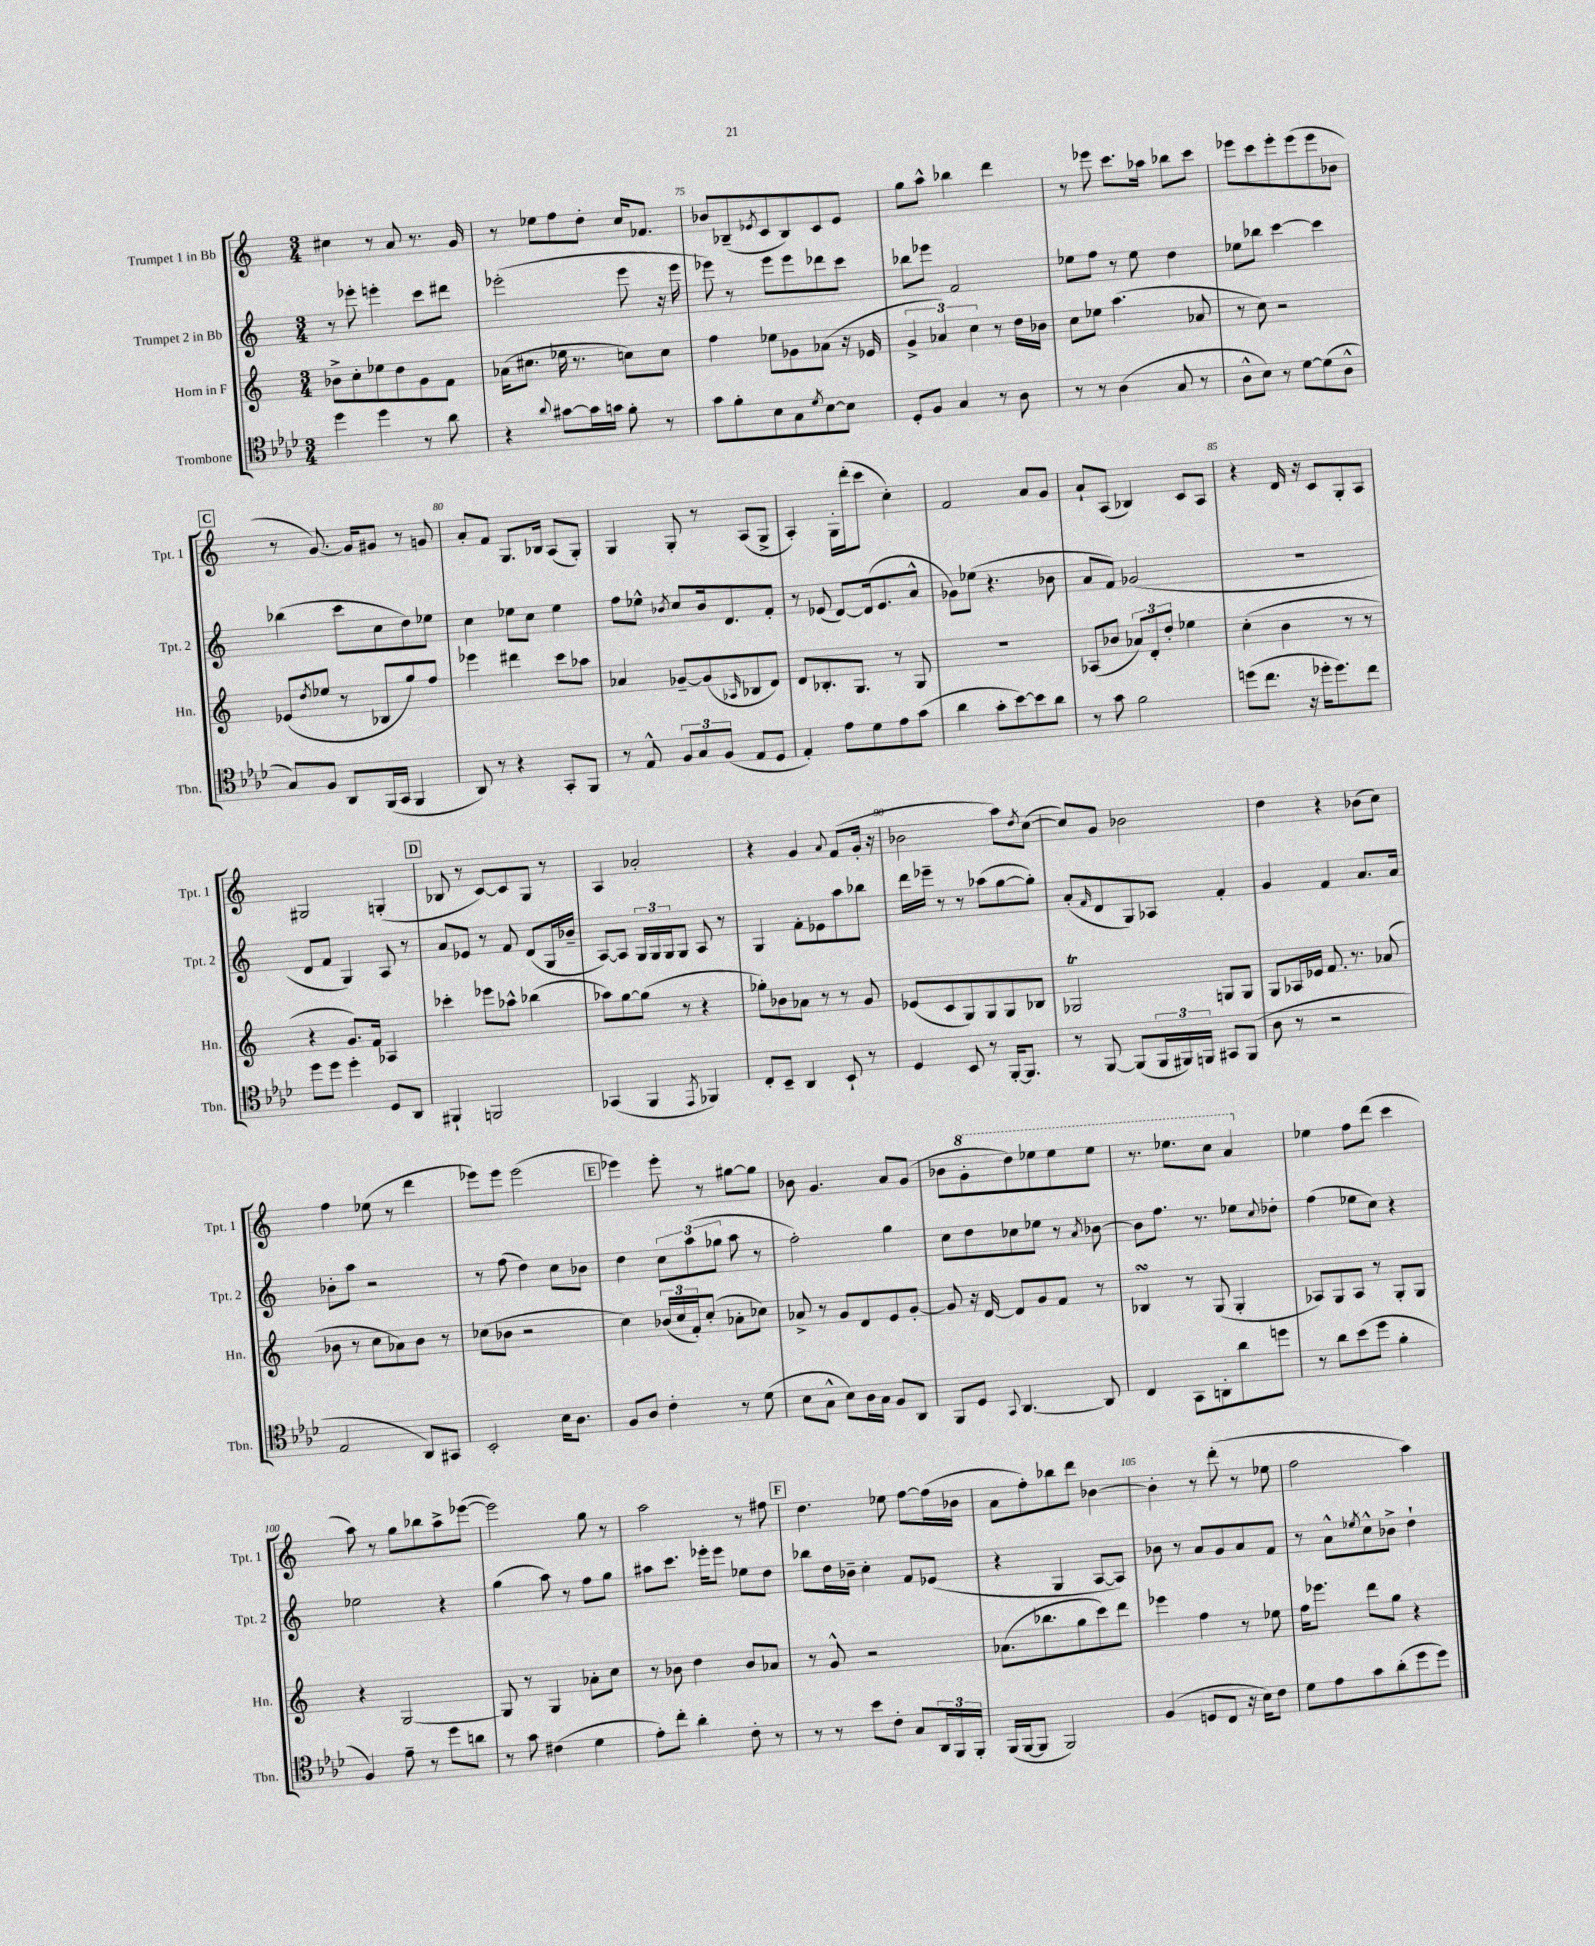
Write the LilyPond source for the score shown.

<<
\new StaffGroup <<
\new Staff = "s0" \with { instrumentName = "Trumpet 1 in Bb" shortInstrumentName = "Tpt. 1" } {
    \clef treble \key c \major \numericTimeSignature \time 3/4
    cis''4 r8 a'8 r8. g'16 |
    r8 ees''8 f''8 d''8-. c''16 fes'8. |
    bes'8 bes8--( \acciaccatura { ees'8 } c'8 bes8) c'8 ees'8 |
    g''8 a''8-^ bes''4 d'''4 |
    r8 ees'''8 c'''8. aes''16 bes''8 c'''8 |
    ees'''8 c'''8 ees'''8-. ees'''8( ees'''8 bes'8 |
    \mark \markup { \box "C" } r8 g'8.~) g'16 gis'8 r8 g'8 |
    a'8-. f'8 g8. bes16 a8( g8-.) |
    g4 g8-. r8 a8( g8-> |
    a4-.) g16-. d'''16-.( c'''8 c''4-.) |
    f'2 a'8 g'8 |
    a'8-! a8( bes4) c'8 a8 |
    r4 d'16 r16 c'8 g8-. a8 |
    gis2 g4-.( |
    \mark \markup { \box "D" } bes8 r8 c'8~) c'8 g8 r8 |
    a4 aes'2-. |
    r4 g'4 \appoggiatura { a'8 } f'8( g'16-. r16 |
    bes'2 a''8) \acciaccatura { d''8 } c''8~( |
    c''8) g'8 bes'2 |
    d''4 r4 bes'8( c''8) |
    f''4 ees''8( r8 d'''4 |
    ees'''8) ees'''8 ees'''2( |
    \mark \markup { \box "E" } ees'''4) ees'''8-. r8 gis''8~ gis''8 |
    bes'8 g'4. a'8 g'8( |
    bes'8 \ottava #1 g''8-. d'''8) ees'''8 ees'''8 ees'''8 |
    r8. ees'''8. c'''8 a''4 \ottava #0 |
    ees''4 f''8 d'''8( c'''4 |
    a''8) r8 g''8 bes''8 a''8-> ees'''8~( |
    ees'''2) g''8 r8 |
    a''2 r8 fis''8 |
    \mark \markup { \box "F" } d''4. ees''8 f''8~ f''16( bes'16 |
    a'8 f''8-.) bes''8 d'''8 bes'4~ |
    bes'4-. r8 d'''8-.( r8 ees''8 |
    f''2 a''4) \bar "|." |
}
\new Staff = "s1" \with { instrumentName = "Trumpet 2 in Bb" shortInstrumentName = "Tpt. 2" } {
    \clef treble \key c \major \numericTimeSignature \time 3/4
    r8 ees'''8-. e'''4-. c'''8 dis'''8 |
    ees'''2-.( ees'''8 r16 ees'''16 |
    ees'''8) r8 ees'''8 ees'''8 des'''8 c'''8 |
    bes''8 ees'''8 f'2 |
    ees''8 f''8 r8 ees''8 d''4 |
    ees''8 bes''8 c'''4~ c'''4 |
    \mark \markup { \box "C" } bes''4( c'''8 c''8 d''8) ees''8 |
    c''4 ees''8 c''8 ees''4 |
    f''8 ees''8-^ \acciaccatura { bes'8 } c''8 bes'16 d'8. f'8-. |
    r8 ees'8( d'8~) d'16( ees'8. a'8-^ |
    ges'8) ees''8( r4. bes'8 |
    a'8 f'8) ges'2( |
    R2. |
    d'8 f'8 g4) a8 r8 |
    \mark \markup { \box "D" } a'8 ees'8 r8 f'8 d'8( g16 bes'16-- |
    a8~) a8 \tuplet 3/2 { g16 g16 g16 } g8 a8 r8 |
    g4 f'8-. ees'8 a''8 bes''8 |
    d'''16 ees'''16-- r8 r8 aes''8( g''8~ g''8-.) |
    a'8-.( \grace { f'16 } d'8 g8) aes8 f'4-. |
    g'4 f'4 a'8. a'16 |
    bes'8-. a''8 r2 |
    r8 f''8( d''4) c''8 bes'8 |
    \mark \markup { \box "E" } d''4 \tuplet 3/2 { c''8 a''8( ges''8 } a''8 r8 |
    f''2-.) g''4 |
    c''8 d''8 ces''8 ees''8 r8 \acciaccatura { a'8 } bes'8~ |
    bes'8 f''8. r8. ees''8 \appoggiatura { c''8 } des''8-. |
    f''4( ees''8 c''8) r4 |
    ees''2 r4 |
    g''4( a''8) r8 f''8 g''8 |
    ais''8 c'''8. ees'''16-. ees'''8 ees''8 d''8 |
    \mark \markup { \box "F" } bes''8 d''16 bes'16-- c''4-. f'8 ees'8( |
    r4 g4 a8~ a8) |
    bes'8 r8 a'8 g'8 a'8 f'8 |
    r8 a'8-^ \acciaccatura { ees''8 } c''8-^ bes'8-> d''4-! \bar "|." |
}
\new Staff = "s2" \with { instrumentName = "Horn in F" shortInstrumentName = "Hn." } {
    \clef treble \key c \major \numericTimeSignature \time 3/4
    bes'8-> c''8-. ees''8 d''8 g'8 f'8 |
    aes'16( cis''8. ees''16 r8. c''8) c''8 |
    f''4 ees''8 ges'8 aes'8( r16 ees'16 |
    \tuplet 3/2 { g'4-> aes'4) c''4 } r8 d''16 bes'16 |
    c''8 ees''8 a''4.( aes'8 |
    r8 c''8) r2 |
    \mark \markup { \box "C" } ees'8( \acciaccatura { d''8 } ees''8 r8 bes8 g''8) f''8 |
    ees'''4 dis'''4 c'''8 aes''8 |
    aes'4 ges'8~-- ges'8( \grace { aes16 } bes8 d'8) |
    d'8 bes8.-. g8. r8 g8 |
    R2. |
    aes8( bes'8 \tuplet 3/2 { aes'8) d'8-. d''8-. } ees''4 |
    c''4-.( b'4 r8 r8 |
    r4 g'8.) f'16 aes4 |
    \mark \markup { \box "D" } ces'''4-. ees'''8 aes''8-^ bes''4( |
    aes''8) g''8~ g''8( r8 r4 |
    ges''8-.) bes'8 aes'8 r8 r8 g'8 |
    ees'8( c'8 g8) g8 g8 bes8 |
    ges2\trill g8 g8 |
    g8 aes16 ees'16 f'8. r8. aes'8( |
    bes'8 r8 c''8 aes'8) bes'8 r8 |
    ces''8( bes'8 r2 |
    \mark \markup { \box "E" } c''4) \tuplet 3/2 { bes'16( c''16 f'16-.) } c''8-.( aes'8-. ces''8) |
    aes'8-> r8 g'8 d'8 e'8 g'8~-. |
    g'8 r16 d'16~ d'8 g'8 f'8 r8 |
    bes4\turn r8 g8( g4-. |
    aes8) g8 aes8 r8 g8-. g8 |
    r4 g2~ |
    g8 r8 g4 aes'8-. c''8 |
    r8 bes'8 d''4 bes'8 aes'8 |
    \mark \markup { \box "F" } r8 g'8-^ r2 |
    aes'8.( bes''8. g''8 c'''8) d'''8 |
    ees'''4 f''4 r8 ees''8 |
    f''16 ees'''8. d'''8 g''8 r4 \bar "|." |
}
\new Staff = "s3" \with { instrumentName = "Trombone" shortInstrumentName = "Tbn." } {
    \clef tenor \key aes \major \numericTimeSignature \time 3/4
    des''4 des''4 r8 aes'8 |
    r4 \appoggiatura { aes'8 } gis'8~ gis'16 g'16 f'8-. r8 |
    g'8 f'8-. bes8 g8 \acciaccatura { des'8 } bes8~ bes8 |
    des8-. f8 g4 r8 aes8 |
    r8 r8 aes4( g8 r8 |
    aes8-^ bes8) r8 des'8~ des'8( aes8-^ |
    \mark \markup { \box "C" } g8) f8 aes,8 f,16( g,16 f,4 |
    aes,8) r8 r4 g,8-. f,8 |
    r8 ees8-^ \tuplet 3/2 { f8 g8 f8( } ees8 des8 |
    ees4-.) ees'8 des'8 ees'8 g'8( |
    aes'4 g'8-. bes'8~) bes'8 aes'8 |
    r8 g'8 f'2 |
    d''8( c''8. r16 des''16-. des''8.) c''8 |
    des''8 des''8 des''4-. des8 aes,8 |
    \mark \markup { \box "D" } fis,4-! f,2 |
    ges,4( f,4 \acciaccatura { ees,8 } fes,4) |
    c8-. bes,8-- aes,4 bes,8-! r8 |
    des4 bes,8 r8 f,16~-. f,8. |
    r8 f,8~ f,8( \tuplet 3/2 { f,16 fis,16) f,16 } gis,8 f,8( |
    aes8 r8 r2 |
    ees2 aes,8) gis,8 |
    bes,2-. bes16 aes8. |
    \mark \markup { \box "E" } f8 aes8 c'4-. r8 des'8( |
    bes8 g8-^ bes8) aes16 g16 f8 aes,8 |
    f,8 des8 \appoggiatura { g,8 } aes,4.~ aes,8 |
    c4 g,8 a,8-. aes'8 d''8 |
    r8 aes'8 bes'8( des''8 f'4-. |
    f4) ees'8-- r8 des''8 a'8 |
    r8 g'8 cis'4( des'4 |
    ees'8-.) c''8-. aes'4-. c'8-. r8 |
    \mark \markup { \box "F" } r8 r8 bes'8 c'8-. g8 \tuplet 3/2 { aes,16 f,16 f,16-. } |
    f,16( f,16~ f,8 f,2) |
    f4( d8 c8 r16 bes16) c'8 |
    des'8 ees'8 g'8 aes'8-.( des''8 des''8) \bar "|." |
}
>>
>>
\layout { \context { \Score currentBarNumber = #73 \override BarNumber.break-visibility = ##(#f #t #t) barNumberVisibility = #(every-nth-bar-number-visible 5) } }
